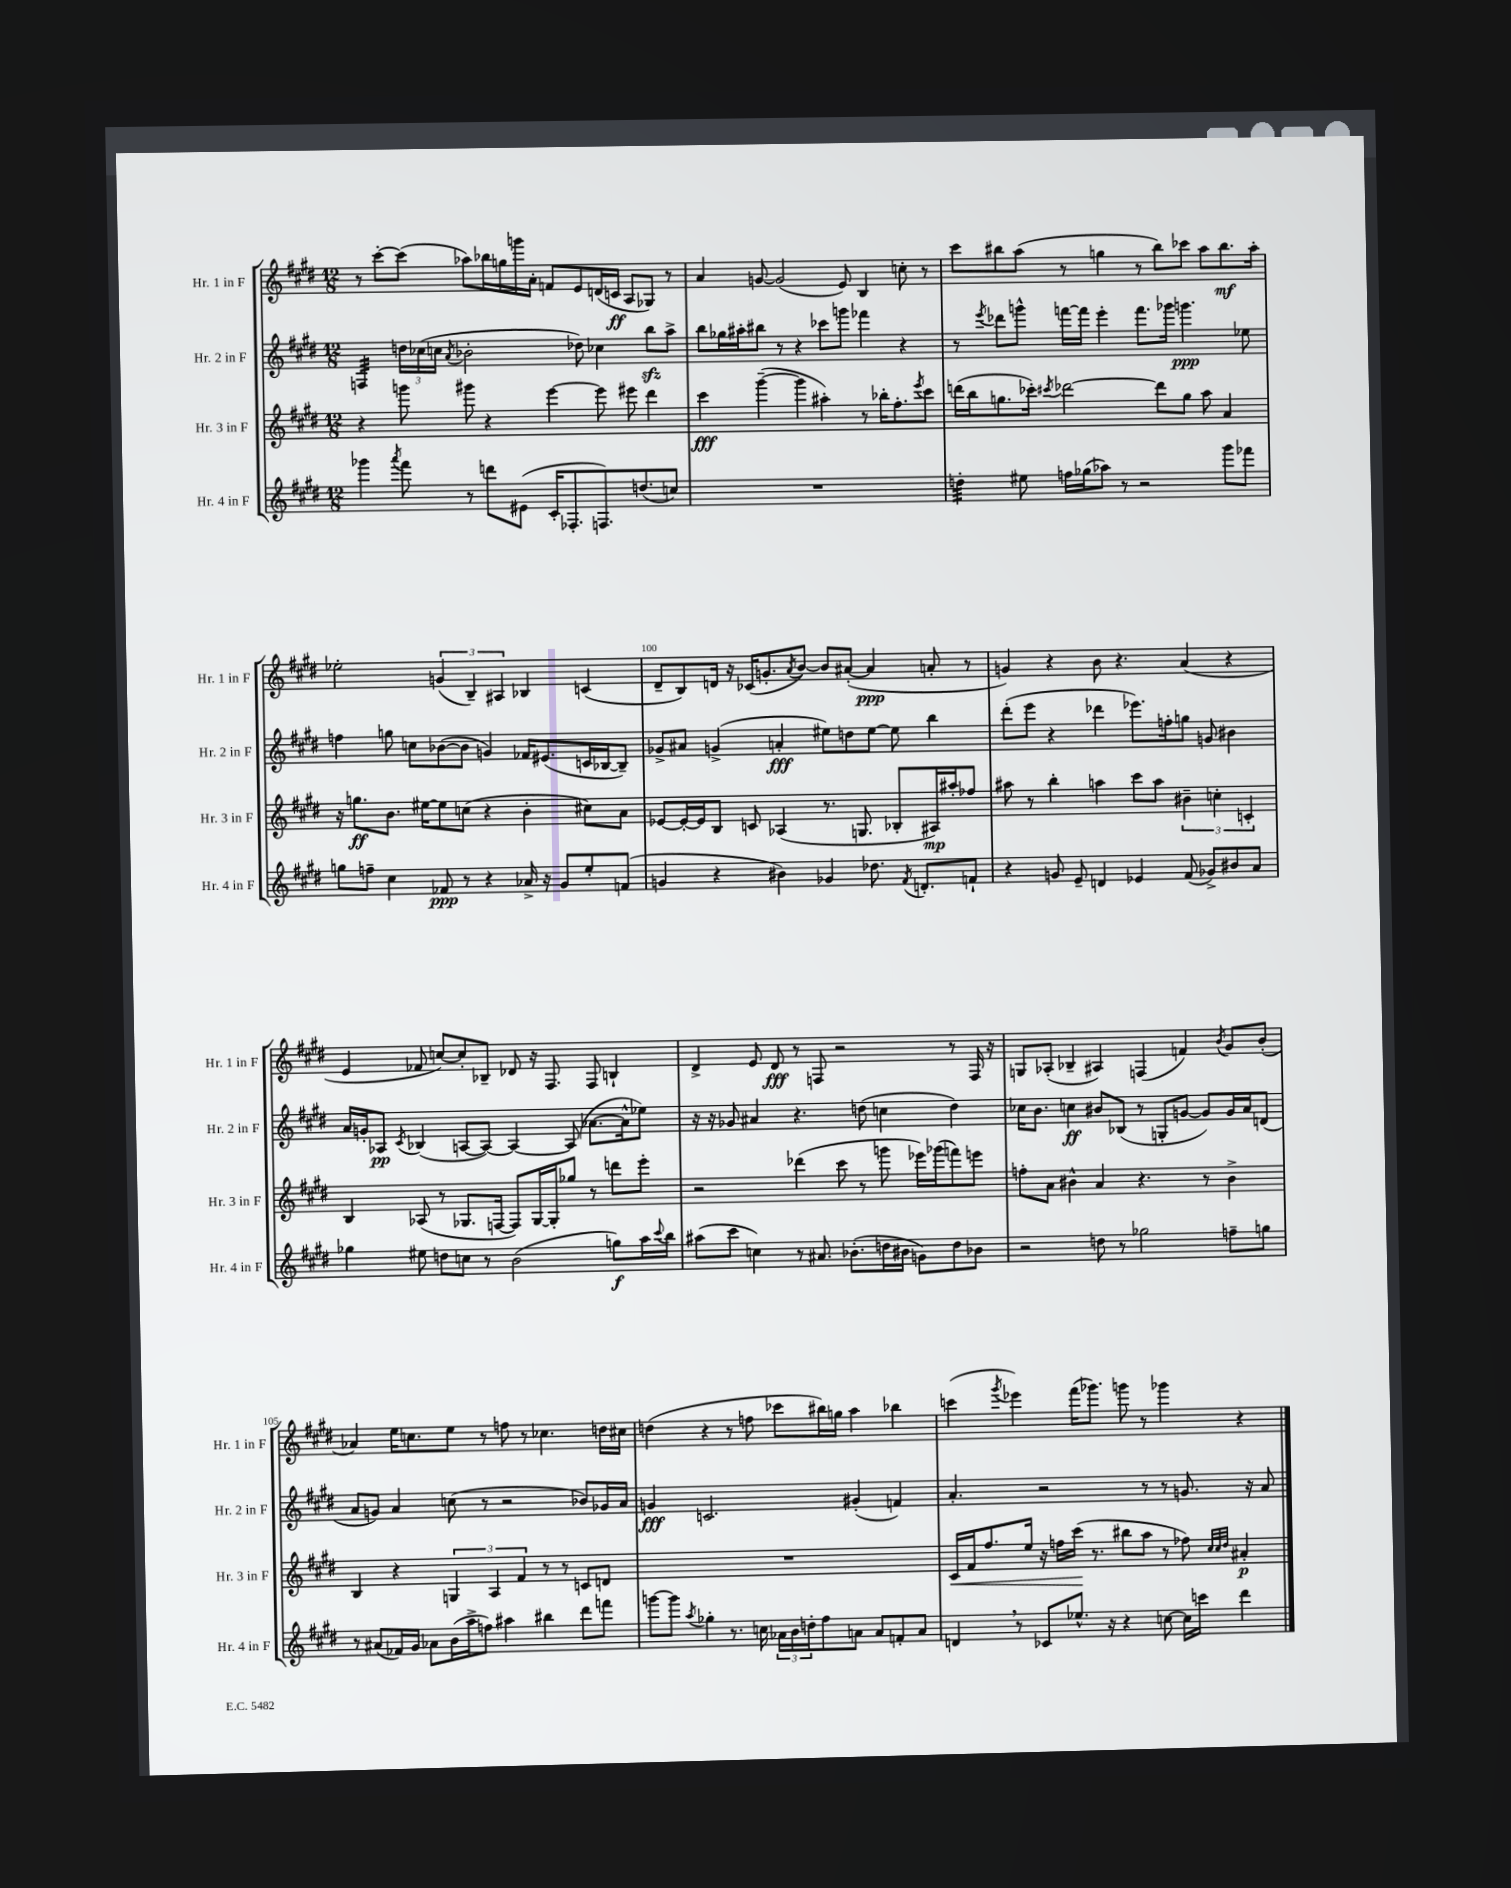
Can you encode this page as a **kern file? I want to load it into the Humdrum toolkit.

**kern	**kern	**kern	**kern
*staff4	*staff3	*staff2	*staff1
*clefG2	*clefG2	*clefG2	*clefG2
*k[f#c#g#d#]	*k[f#c#g#d#]	*k[f#c#g#d#]	*k[f#c#g#d#]
*M12/8	*M12/8	*M12/8	*M12/8
4ggg-	4r	4F	8r
.	.	.	[8ccc#'
8qaaa	.	.	.
8fff#	8ggg	24dd	(8ccc#]
.	.	(24cc-	.
.	.	24cc	.
.	.	8qa	.
8r	8ggg#	2b-'	8aa-)
8ddd	4r	.	16bb-
.	.	.	16gg
(8e#	.	.	16ggg
.	.	.	16a'
16c#'	[4eee	.	8f
8.F-'	.	.	.
.	.	8dd-)	8e
8.F)	8eee]	4cc-	(16d
.	.	.	16c
.	8eee#	.	8A
(8.dd	.	.	.
.	4ddd#	8bb	8G-)
8cc)	.	8aa^	8r
=	=	=	=
1.r	4ccc#	8bb	4a
.	.	16gg-	.
.	.	16aa#'	.
.	([4ggg#~	8bb#	[8g
.	.	8r	(2g]
.	4ggg#]	4r	.
.	4aa#')	8ccc-	.
.	.	8ggg	8e)
.	8r	4fff-	4B
.	16bb-'	.	.
.	8.ff#'	.	.
.	.	4r	8cc'
.	8qeee	.	.
.	8ccc#	.	8r
=	=	=	=
4dd'	(16ddd	8r	8ccc#
.	16bb	.	.
.	.	8qeee	.
.	8.gg	8ddd-	8bb#
8ee#	.	8ggg^^	(8aa
.	16ccc-')	.	.
.	8qccc#	.	.
16ff	[2ddd-	[16fff	8r
(16gg-	.	16fff]	.
8aa-)	.	4eee'	4gg
8r	.	.	.
2r	.	8.fff	8r
.	8ddd-]	.	8bb#)
.	.	16ggg-	.
.	8gg	4.ggg	8ccc-
.	8aa	.	8aa
8ggg#	4a	.	8.bb#
8fff-	.	8ee-	.
.	.	.	16aa'
=	=	=	=
8gg	16r	4ff	2ee-'
.	8.gg	.	.
8ff~	.	.	.
4cc#	8.b	8gg	.
.	.	8cc	.
.	[16ee#	.	.
8f-	8ee#]	([8b-	(6g
8r	(8cc	8b-]	.
.	.	.	6B~)
4r	4r	4g)	.
.	.	.	6A#
16a-^	4b'	16f-	4B-
16r	.	(8.e#	.
8g#	.	.	.
8ee'	8cc#)	16c	(4c
.	.	[16B-	.
(8f	8a	8B-~])	.
=	=	=	=
4g	[8e-	8g-^	8d#~
.	16e-'_	8a#	8B)
.	16e-]	.	.
4r	8B	(4g^	16d
.	.	.	16r
.	8c	.	(16c-
.	.	.	8.g'
4b#)	(4A-	4a'	.
.	.	.	8qa
.	.	.	[8b)
4g-	8.r	8ee#)	8b]
.	.	8dd	([8a#'
.	8.G	.	.
8.dd-	.	[8ee#	4a#]
.	8B-'	8ee#]	.
8qf#	.	.	.
8.d'	.	.	.
.	16A#)	4bb	8a'
.	16aa#'	.	.
8f`	8ff-	.	8r
=	=	=	=
4r	8aa#	(8ddd#'	4g)
.	8r	8eee	.
8g	4bb'	4r	4r
8e~	.	.	.
4d	4aa	4ddd-	8b
.	.	.	4.r
4e-	8ccc#	8.eee-)	.
.	8aa	.	.
.	.	16ff'	.
(8f#	6b#~	8gg	(4a
8g-^)	.	8g	.
.	6cc'	.	.
8b#	.	4b#	4r
.	6c'	.	.
8a	.	.	.
=	=	=	=
4gg-	4B	16a	4e
.	.	16g'	.
.	.	8A-	.
.	.	8qc#	.
8ee#	(8A-	(4B-	8f-
8dd	8r	.	[8cc)
8cc	8.G-	[8A	8cc']
8r	.	8A_)	8B-~
.	[16F	.	.
(2b	8F])	4A_	8d-
.	[16G-	.	16r
.	16G-']	.	8.F#
.	8gg-	(8A]	.
.	8r	[8.a-	8F#
8gg)	8ddd	.	4B`
.	.	16a-^^]	.
16aa	8eee'	8ee-)	.
8qqccc#	.	.	.
16bb	.	.	.
=	=	=	=
(8aa#	2r	16r	4d#^
.	.	16r	.
8ccc#	.	8g-	.
4cc)	.	4a#	8e
.	.	.	8d#
8r	(4ddd-	4.r	8r
8.a#	.	.	8F
.	8ccc#	.	2r
(8.b-'	.	.	.
.	8r	(8dd	.
16dd	8ggg	4cc	.
16b#	.	.	.
8g)	16eee-)	.	.
.	(16ggg-	.	.
8dd	8fff)	4dd)	8r
8b-	8eee	.	16F
.	.	.	16r
=	=	=	=
2r	8ff'	16cc-	8G
.	.	8.b	.
.	8a	.	(8A-'
.	4b#^^	4cc	4B-~
8dd	4a	8b#	4A#)
8r	.	(8B-	.
2gg-	4.r	8r	(4F
.	.	8G'	.
.	.	[8g	4f)
.	8r	8g])	.
.	.	.	8qb
8ff~	4b#^	16g	8g#
.	.	16a	.
8gg	.	(8d	(8b'
=	=	=	=
8r	4B	8a	4a-)
(8a#	.	8g)	.
16f-)	4r	4a	16ee
16g#	.	.	8.cc
8a-	.	.	.
(16b	6G	(8cc	8ee
16aa^	.	.	.
8ff)	.	8r	8r
.	6A	.	.
4aa#	.	2r	8ff
.	6f#	.	.
.	.	.	8r
4bb#	8r	.	4.cc-
.	8r	.	.
8ddd#	8c	8b-)	.
8fff	8d	16g-	16dd
.	.	16a	16cc#
=	=	=	=
[8ggg	1.r	4g	(4dd
8ggg]	.	.	.
8qaa	.	.	.
4gg-'	.	2.c	4r
8.r	.	.	8r
.	.	.	8ff
16cc	.	.	.
24a-	.	.	8ccc-
24b	.	.	.
24dd'	.	.	.
8ff#	.	.	16bb#)
.	.	.	16gg
8a	.	(4g#'	4aa
8a	.	.	.
8f'	.	4f)	4bb-
8a	.	.	.
=	=	=	=
4d	16c#	4.a'	(4ccc
.	16f#	.	.
.	8.ff#	.	.
.	.	.	8qggg#
8r	.	.	4eee-)
.	16ee	.	.
8c-	16r	2r	.
.	16ff	.	.
8.ee-^^	(16ccc#	.	(16fff#
.	8.r	.	8.ggg-)
16r	.	.	.
4r	8bb#	.	8ggg
.	8aa	8r	8r
[8cc	8r	8r	4ggg-
16cc]	8ff-)	8.g	.
16ccc	.	.	.
.	32qqcc#	.	.
.	32qqcc#	.	.
.	32qqdd#	.	.
4ddd#	4a#'	.	4r
.	.	16r	.
.	.	8a	.
==	==	==	==
*-	*-	*-	*-
